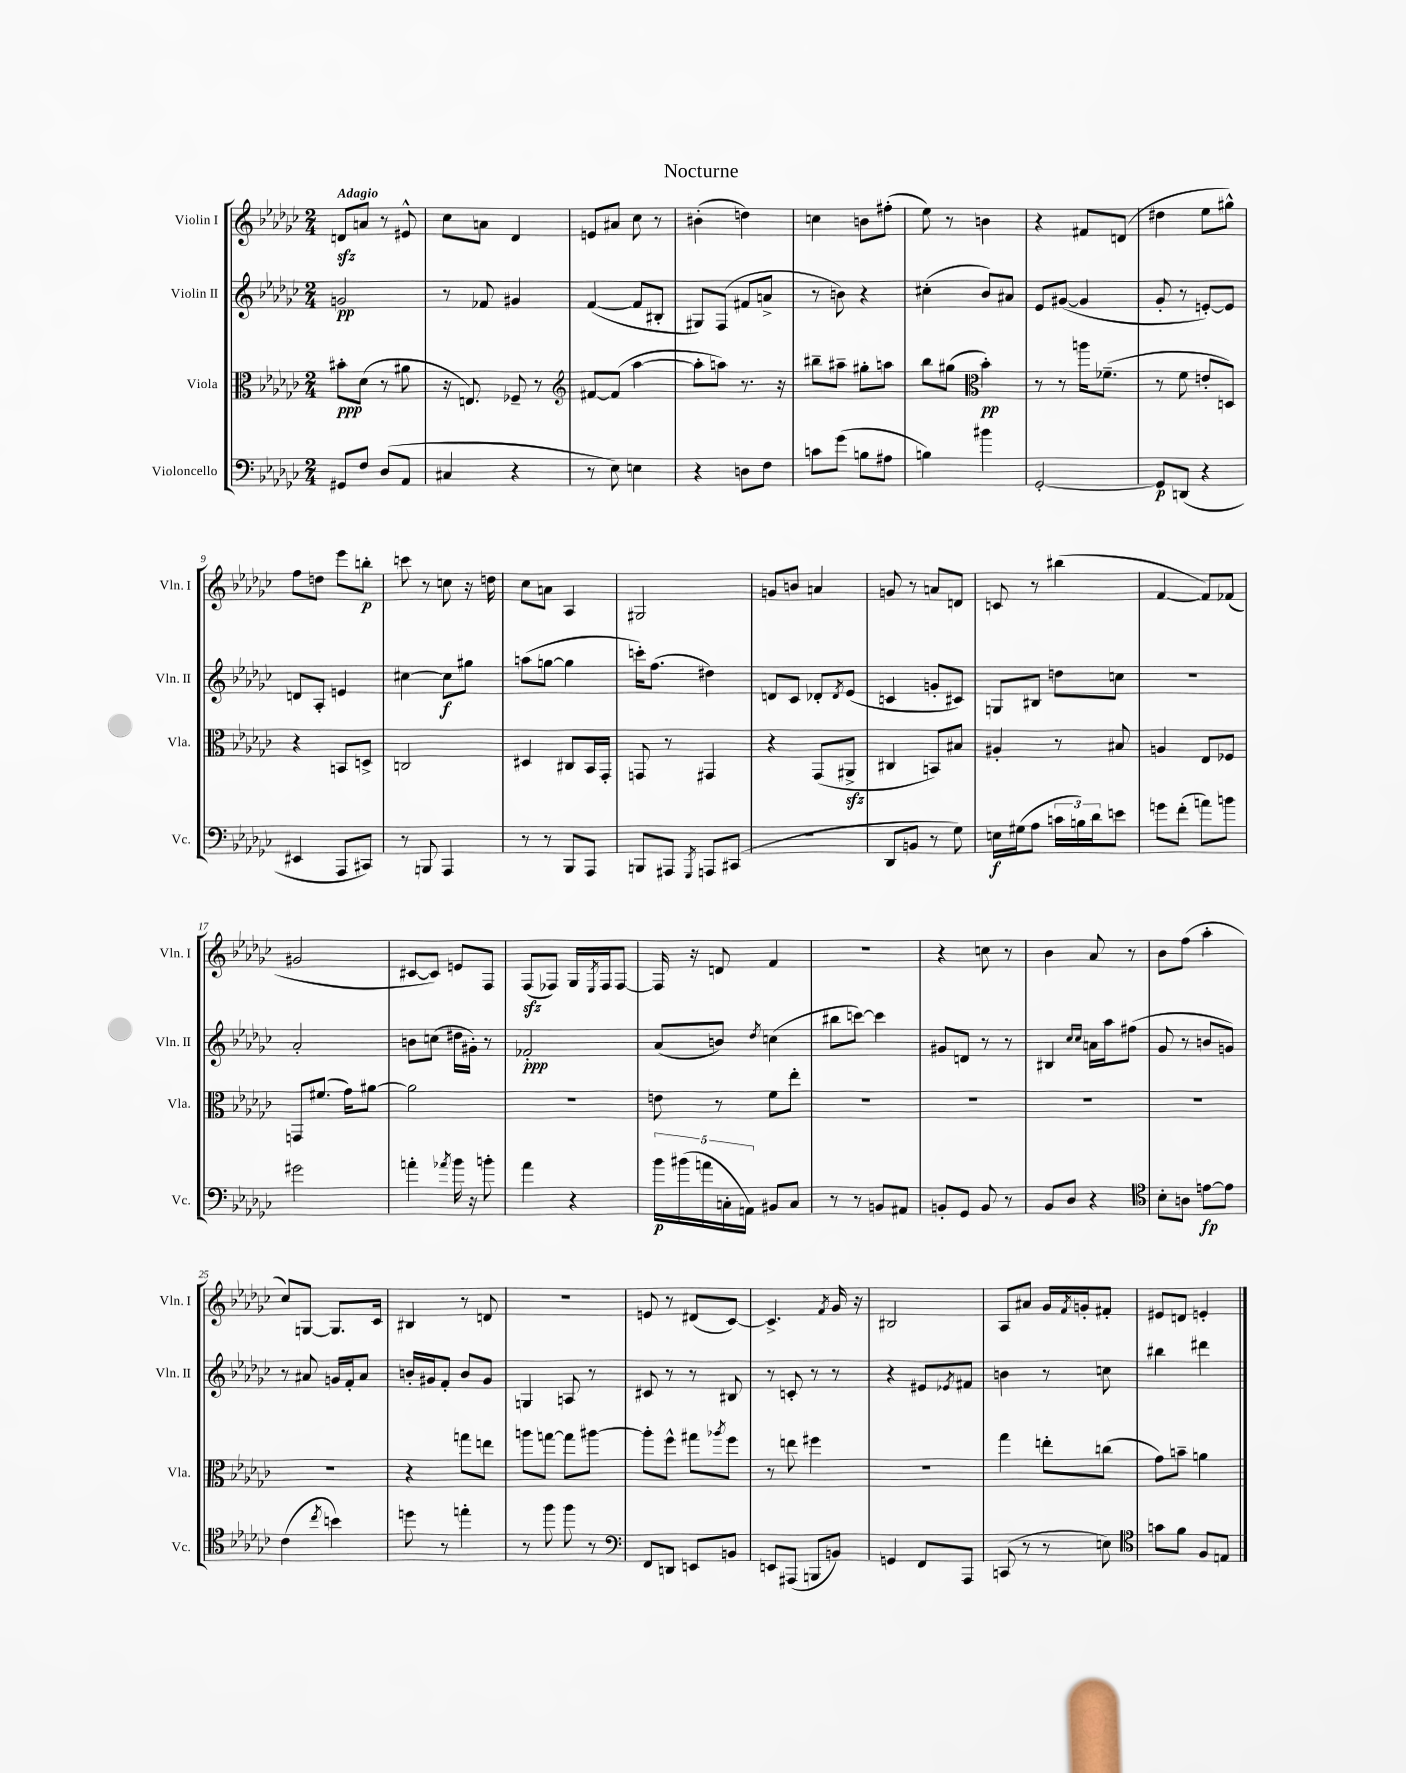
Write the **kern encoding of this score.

**kern	**dynam	**kern	**dynam	**kern	**dynam	**kern	**dynam
*part4	*part4	*part3	*part3	*part2	*part2	*part1	*part1
*staff4	*staff4	*staff3	*staff3	*staff2	*staff2	*staff1	*staff1
*I"Violoncello	*	*I"Viola	*	*I"Violin II	*	*I"Violin I	*
*I'Vc.	*	*I'Vla.	*	*I'Vln. II	*	*I'Vln. I	*
*clefF4	*	*clefC3	*	*clefG2	*	*clefG2	*
*k[b-e-a-d-g-c-]	*	*k[b-e-a-d-g-c-]	*	*k[b-e-a-d-g-c-]	*	*k[b-e-a-d-g-c-]	*
*M2/4	*	*M2/4	*	*M2/4	*	*M2/4	*
=1	=1	=1	=1	=1	=1	=1	=1
!	!	!	!	!	!	!LO:TX:a:B:t=Adagio	!
8GG#X/L	.	8b#X'\L	ppp	2gn/	pp	8dnzz/L	.
8F/J	.	(8d-\J	.	.	.	8an/J	.
(8D-/L	.	8r	.	.	.	8r	.
8AA-/J	.	8a#X\	.	.	.	8e#X^^/	.
=2	=2	=2	=2	=2	=2	=2	=2
4C#X/	.	16r	.	8r	.	8cc-\L	.
.	.	8.En/)	.	.	.	.	.
.	.	.	.	8f-X/	.	8an\J	.
4r	.	8F-X~/	.	4g#X/	.	4d-/	.
.	.	8r	.	.	.	.	.
=3	=3	=3	=3	=3	=3	=3	=3
*	*	*clefG2	*	*	*	*	*
8r	.	[8f#X/L	.	([4f/	.	8en/L	.
8E-\)	.	(8f#/J]	.	.	.	8a#X/J	.
4En\	.	[4aa-\	.	8f/L]	.	8cc-\	.
.	.	.	.	8B#X'/J	.	8r	.
=4	=4	=4	=4	=4	=4	=4	=4
4r	.	8aa-'\L]	.	8G#X/L)	.	(4b#X'\	.
.	.	8aan\J)	.	(8F/J	.	.	.
8Dn\L	.	8.r	.	8f#X/L	.	4ddn\)	.
8F\J	.	.	.	8an^/J	.	.	.
.	.	16r	.	.	.	.	.
=5	=5	=5	=5	=5	=5	=5	=5
8cn\L	.	8bb#X~\L	.	8r	.	4ccn\	.
(8g-\J	.	8aa#X~\J	.	8bn\)	.	.	.
8Bn\L	.	8gg#X'\L	.	4r	.	8bn\L	.
8A#X\J	.	8aan\J	.	.	.	(8ff#X'\J	.
=6	=6	=6	=6	=6	=6	=6	=6
4Bn\)	.	8bb-\L	.	(4cc#X'\	.	8ee-\)	.
.	.	(8gg#X\J	.	.	.	8r	.
*	*	*clefC3	*	*	*	*	*
4b#X\	.	4b-'\)	pp	8b-/L)	.	4bn\	.
.	.	.	.	8a#X/J	.	.	.
=7	=7	=7	=7	=7	=7	=7	=7
[2GG-'/	.	8r	.	8e-/L	.	4r	.
.	.	8r	.	([8g#X/J	.	.	.
.	.	16aan\KL	.	4g#/]	.	8f#X/L	.
.	.	(8.f-X~\J	.	.	.	.	.
.	.	.	.	.	.	(8dn/J	.
=8	=8	=8	=8	=8	=8	=8	=8
8GG-/L]	p	8r	.	8g-'/	.	4dd#X\	.
(8DDn/J	.	8f\	.	8r	.	.	.
4r	.	8en'/L	.	[8en'/L)	.	8ee-\L	.
.	.	8Dn/J)	.	8e/J]	.	8gg#X^^\J)	.
!!LO:LB:g=z
=9	=9	=9	=9	=9	=9	=9	=9
4EE#X/	.	4r	.	8dn/L	.	8ff\L	.
.	.	.	.	8A-'/J	.	8ddn\J	.
8AAA-/L	.	8BBn/L	.	4en/	.	8eee-\L	.
8CC#X/J)	.	8Dn^/J	.	.	.	8bbn'\J	p
=10	=10	=10	=10	=10	=10	=10	=10
8r	.	2Cn/	.	[4cc#X\	.	8cccn\	.
8BBBn/	.	.	.	.	.	8r	.
4AAA-/	.	.	.	8cc#\L]	f	8ccn\	.
.	.	.	.	8gg#X\J	.	16r	.
.	.	.	.	.	.	16ddn\	.
=11	=11	=11	=11	=11	=11	=11	=11
8r	.	4D#X/	.	(8aan\L	.	8cc-\L	.
8r	.	.	.	[8ggn\J	.	8an\J	.
8BBB-/L	.	8C#X/L	.	4gg\]	.	4A-/	.
8AAA-/J	.	16BB-/L	.	.	.	.	.
.	.	16GG-'/JJ	.	.	.	.	.
=12	=12	=12	=12	=12	=12	=12	=12
8BBBn/L	.	8GGn/	.	16cccn'\KL)	.	2G#X/	.
.	.	.	.	(8.ff\J	.	.	.
8AAA#X/J	.	8r	.	.	.	.	.
8qGGG-/	.	.	.	.	.	.	.
8AAAn/L	.	4GG#X/	.	4dd#X\)	.	.	.
(8CC#X/J	.	.	.	.	.	.	.
=13	=13	=13	=13	=13	=13	=13	=13
2r	.	4r	.	8dn/L	.	8gn/L	.
.	.	.	.	8c-/J	.	8bn/J	.
.	.	(8GG-/L	.	8d-X'/L	.	4an/	.
.	.	.	.	8qd-/	.	.	.
.	.	8AA#Xzz^/J	.	(8e-/J	.	.	.
=14	=14	=14	=14	=14	=14	=14	=14
8DD-/L	.	4C#X/	.	4cn/	.	8gn/	.
8BBn/J	.	.	.	.	.	8r	.
8r	.	8BBn/L)	.	8gn'/L	.	8an/L	.
8G-\)	.	8B#X/J	.	8c#X/J)	.	8dn/J	.
=15	=15	=15	=15	=15	=15	=15	=15
16En\LL	f	4A#X'/	.	8Gn/L	.	8cn/	.
(16G#X\J	.	.	.	.	.	.	.
8A-\J	.	.	.	8B#X/J	.	8r	.
24cn\LL	.	8r	.	8ddn\L	.	(4bb#X\	.
24Bn\)	.	.	.	.	.	.	.
24d-\J	.	.	.	.	.	.	.
8en\J	.	8B#X/	.	8ccn\J	.	.	.
=16	=16	=16	=16	=16	=16	=16	=16
8gn\L	.	4An/	.	2r	.	[4f/	.
(8f'\J	.	.	.	.	.	.	.
8an\L)	.	8E-/L	.	.	.	8f/L])	.
8bn\J	.	8F-X/J	.	.	.	(8f-X/J	.
!!LO:LB:g=z
=17	=17	=17	=17	=17	=17	=17	=17
2g#X\	.	8GGn/L	.	2a-'/	.	2g#X/	.
.	.	(8.f#X/J	.	.	.	.	.
.	.	16g-\KL)	.	.	.	.	.
.	.	[8a#X\J	.	.	.	.	.
=18	=18	=18	=18	=18	=18	=18	=18
4an'\	.	2a#\]	.	8bn\L	.	[8c#X/L	.
.	.	.	.	(8ccn\J	.	8c#/J])	.
8qa-X/	.	.	.	.	.	.	.
16b-\	.	.	.	16dd#X\LL	.	8en/L	.
16r	.	.	.	16g#X'\JJ)	.	.	.
8bn'\	.	.	.	8r	.	8F/J	.
=19	=19	=19	=19	=19	=19	=19	=19
4a-\	.	2r	.	2f-X'/	ppp	(8Fzz/L	.
.	.	.	.	.	.	8F-X/J)	.
4r	.	.	.	.	.	16G-/LL	.
.	.	.	.	.	.	8qE-/	.
.	.	.	.	.	.	16F-/J	.
.	.	.	.	.	.	[8F-/J	.
=20	=20	=20	=20	=20	=20	=20	=20
20b-\LL	p	8en\	.	(8a-/L	.	16F-/]	.
(20b#X\	.	.	.	.	.	.	.
.	.	.	.	.	.	16r	.
20an\	.	.	.	.	.	.	.
.	.	8r	.	8bn/J)	.	8dn/	.
20Cn'\	.	.	.	.	.	.	.
20AAn\JJ)	.	.	.	.	.	.	.
.	.	.	.	8qdd-/	.	.	.
8BB#X/L	.	8f\L	.	(4ccn\	.	4f/	.
8C/J	.	8ee-'\J	.	.	.	.	.
=21	=21	=21	=21	=21	=21	=21	=21
8r	.	2r	.	8bb#X\L	.	2r	.
8r	.	.	.	[8cccn\J)	.	.	.
8BBn/L	.	.	.	4ccc\]	.	.	.
8AA#X/J	.	.	.	.	.	.	.
=22	=22	=22	=22	=22	=22	=22	=22
8BBn'/L	.	2r	.	8g#X/L	.	4r	.
8GG-/J	.	.	.	8dn/J	.	.	.
8BB/	.	.	.	8r	.	8ccn\	.
8r	.	.	.	8r	.	8r	.
=23	=23	=23	=23	=23	=23	=23	=23
8BB-/L	.	2r	.	4B#X/	.	4b-\	.
8D-/J	.	.	.	.	.	.	.
.	.	.	.	16qqcc-/LL	.	.	.
.	.	.	.	16qqcc-/JJ	.	.	.
4r	.	.	.	16an\LL	.	8a-/	.
.	.	.	.	16aa-\J	.	.	.
.	.	.	.	(8ff#X\J	.	8r	.
=24	=24	=24	=24	=24	=24	=24	=24
*clefC4	*	*	*	*	*	*	*
8B-'\L	.	2r	.	8g-/	.	8b-\L	.
8An\J	.	.	.	8r	.	(8ff\J	.
[8en\L	fp	.	.	8bn/L	.	4aa-'\	.
8e\J]	.	.	.	8gn/J)	.	.	.
!!LO:LB:g=z
=25	=25	=25	=25	=25	=25	=25	=25
(4c-\	.	2r	.	8r	.	8cc-/L)	.
.	.	.	.	8a#X/	.	[8Gn/J	.
8qcc-/	.	.	.	.	.	.	.
4bn\)	.	.	.	16gn/LL	.	8.G/L]	.
.	.	.	.	16f'/J	.	.	.
.	.	.	.	8a#/J	.	.	.
.	.	.	.	.	.	16c-/Jk	.
=26	=26	=26	=26	=26	=26	=26	=26
8ddn\	.	4r	.	16bn'/LL	.	4B#X/	.
.	.	.	.	16g#X/J	.	.	.
8r	.	.	.	8f'/J	.	.	.
4een'\	.	8ggn\L	.	8b/L	.	8r	.
.	.	8een\J	.	8g#/J	.	8dn/	.
=27	=27	=27	=27	=27	=27	=27	=27
8r	.	8aan\L	.	4Gn/	.	2r	.
8ff\	.	[8ggn\J	.	.	.	.	.
8ff\	.	8gg\L]	.	8An/	.	.	.
8r	.	[8aa#X\J	.	8r	.	.	.
=28	=28	=28	=28	=28	=28	=28	=28
*clefF4	*	*	*	*	*	*	*
8FF/L	.	8aa#'\L]	.	8c#X/	.	8en/	.
8DDn/J	.	8ff^^\J	.	8r	.	8r	.
8EEn/L	.	8gg#X\L	.	8r	.	(8d#X/L	.
.	.	8qaa-X/	.	.	.	.	.
8BBn/J	.	8ff\J	.	8B#X/	.	[8c-/J)	.
=29	=29	=29	=29	=29	=29	=29	=29
8EEn/L	.	8r	.	8r	.	4.c-^/]	.
(8AAA#X/J	.	8een\	.	8cn'/	.	.	.
8BBBn/L	.	4ff#X\	.	8r	.	.	.
.	.	.	.	.	.	8qf/	.
8BBn/J)	.	.	.	8r	.	16g-/	.
.	.	.	.	.	.	16r	.
=30	=30	=30	=30	=30	=30	=30	=30
4GGn/	.	2r	.	4r	.	2B#X/	.
8FF/L	.	.	.	8e#X/L	.	.	.
.	.	.	.	8qe-X/	.	.	.
8AAA-/J	.	.	.	8f#X/J	.	.	.
=31	=31	=31	=31	=31	=31	=31	=31
(8CCn/	.	4gg-\	.	4bn\	.	8A-/L	.
8r	.	.	.	.	.	8a#X/J	.
8r	.	8een'\L	.	8r	.	16g-/LL	.
.	.	.	.	.	.	8qf/	.
.	.	.	.	.	.	16gn'/J	.
8En\)	.	(8ccn\J	.	8ccn\	.	8f#X'/J	.
=32	=32	=32	=32	=32	=32	=32	=32
*clefC4	*	*	*	*	*	*	*
8gn\L	.	8g-\L)	.	4bb#X\	.	8e#X/L	.
8f\J	.	8bn~\J	.	.	.	8dn/J	.
8F/L	.	4an\	.	4ddd#X\	.	4en'/	.
8En/J	.	.	.	.	.	.	.
==	==	==	==	==	==	==	==
*-	*-	*-	*-	*-	*-	*-	*-
